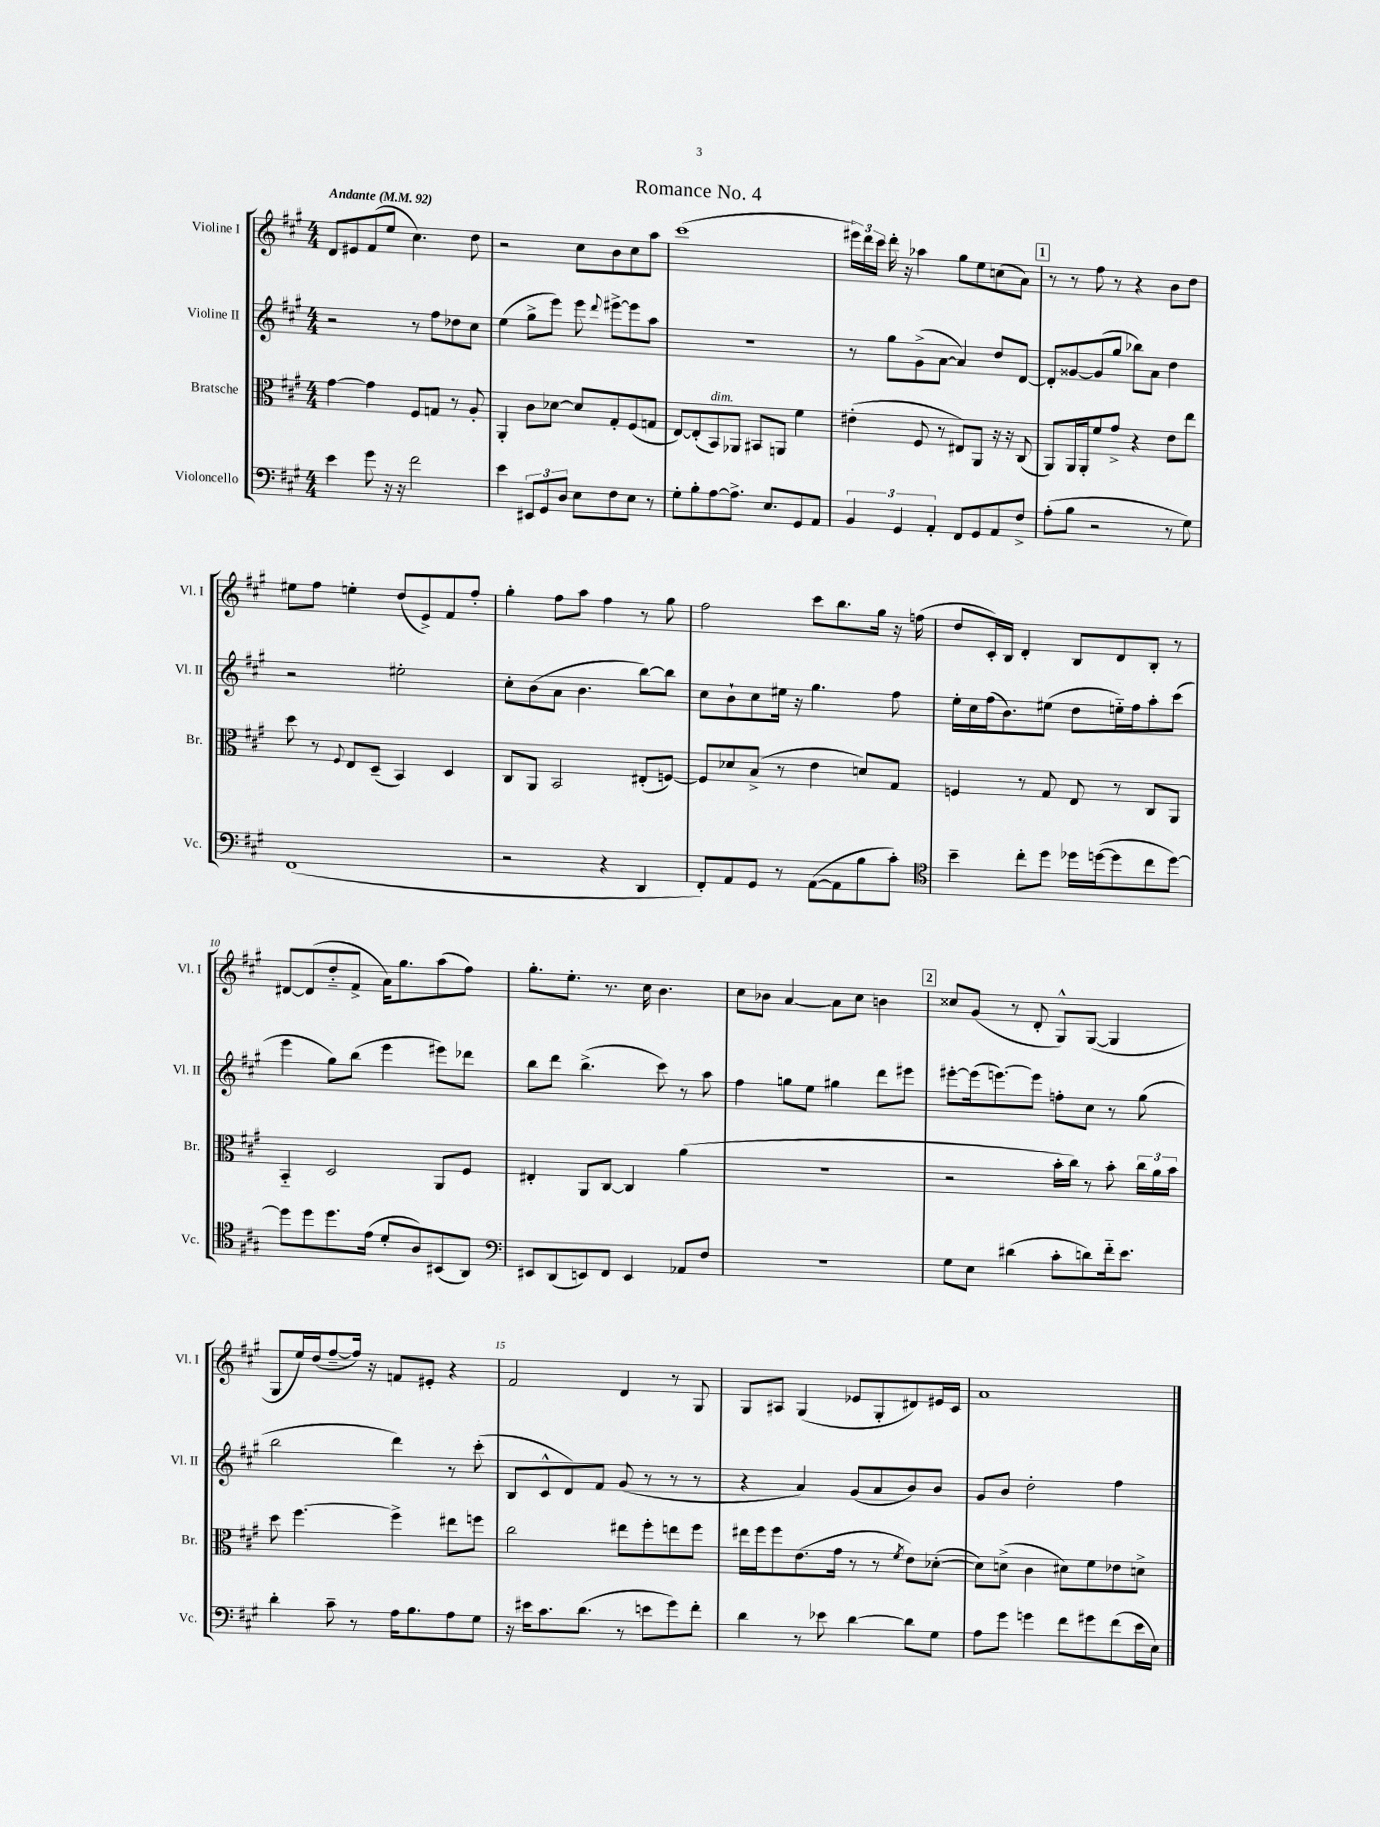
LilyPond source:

\header { title = "Romance No. 4" }
<<
\new StaffGroup <<
\new Staff = "s0" \with { instrumentName = "Violine I" shortInstrumentName = "Vl. I" } {
    \clef treble \key a \major \numericTimeSignature \time 4/4 \tempo "Andante" 4 = 92
    \autoBeamOff d'8[ eis'8 fis'8( e''8] cis''4.) d''8 |
    r2 cis''8[ b'8 cis''8 a''8] |
    cis'''1( |
    \tuplet 3/2 { eis'''16[) d'''16 cis'''16] } d'''16-. r16 aes''4 gis''8[ e''8 c''8( a'8]) |
    \mark \markup { \box "1" } r8 r8 fis''8 r8 r4 b'8[ d''8] |
    eis''8[ fis''8] e''4-. d''8[( e'8->) fis'8 fis''8]-. |
    gis''4-. fis''8[ a''8] fis''4 r8 gis''8 |
    fis''2 cis'''8[ b''8. gis''16] r16 f''16( |
    d''8[ cis'16-.) b16] d'4-. b8[ d'8 b8]-. r8 |
    dis'8[~ dis'8( d''8-_ fis'8]-> a'16[) gis''8. a''8( fis''8]) |
    gis''8.[-. e''8.]-. r8. cis''16 b'4. |
    cis''8[ bes'8] a'4~ a'8[ cis''8] b'4 |
    \mark \markup { \box "2" } cisis''8[ gis'8]( r8 d'8-. gis8[-^) gis8]~( gis4 |
    gis8[ e''16) d''16( fis''8~-- fis''16]) r16 f'8[ eis'8]-. r4 |
    fis'2 d'4 r8 gis8 |
    gis8[ ais8] gis4( ees'8[ gis8-. dis'8) eis'16 cis'16] |
    a'1 \bar "|." |
}
\new Staff = "s1" \with { instrumentName = "Violine II" shortInstrumentName = "Vl. II" } {
    \clef treble \key a \major \numericTimeSignature \time 4/4
    \autoBeamOff r2 r8 fis''8[ des''8 cis''8] |
    e''4( gis''8[-> e'''8]) e'''8 \appoggiatura { d'''8 } eis'''8[~-> eis'''8 a''8] |
    R1 |
    r8 gis''8[ gis'8->( a'8]~ a'4) d''8[ d'8]~ |
    \mark \markup { \box "1" } d'8[-. gisis'8~ gisis'8( gis''8] bes''8[) a'8] d''4 |
    r2 eis''2-. |
    cis''8[-. b'8( a'8] b'4. b''8[~) b''8] |
    cis''8[ b'8-! cis''8 eis''16] r16 gis''4. fis''8 |
    e''16[-. cis''16 fis''16( b'8.) eis''8]( d''8[ e''16-_) fis''16 a''8-. cis'''8]( |
    e'''4 gis''8[) b''8]( e'''4 eis'''8[) des'''8] |
    b''8[ d'''8] b''4.->( cis'''8) r8 a''8 |
    fis''4 g''8[ e''8] gis''4 d'''8[ eis'''8] |
    \mark \markup { \box "2" } eis'''8[~-. eis'''16( e'''8.~) e'''8] f''8[-. cis''8] r8 gis''8( |
    b''2 d'''4) r8 cis'''8-.( |
    b8[ cis'8-^ d'8) fis'8] gis'8( r8 r8 r8 |
    r4 a'4) gis'8[( a'8 b'8) b'8] |
    gis'8[ b'8] d''2-. fis''4 \bar "|." |
}
\new Staff = "s2" \with { instrumentName = "Bratsche" shortInstrumentName = "Br." } {
    \clef alto \key a \major \numericTimeSignature \time 4/4
    \autoBeamOff gis'4~ gis'4 fis8[ g8] r8 a8-. |
    a,4-. cis'8[ des'8]~ des'8[ gis8-. fis8( g8] |
    e8[~) e8-.( b,8^\markup { \italic "dim." }) aes,8] bis,8[ a,8] fis'4 |
    eis'4-.( fis8 r8 eis8[) a,8] r16 r16 cis8( |
    \mark \markup { \box "1" } a,8[) a,16 a,16-. fis'8 gis'8]-> r4 e'8[ e''8] |
    d''8 r8 \appoggiatura { fis8 } e8[ d8]--( b,4) d4 |
    cis8[ a,8] b,2 eis8[-.( f8]~) |
    f8[ des'8 b8]->( r8 e'4 d'8[) gis8] |
    f4 r8 gis8 e8 r8 cis8[ a,8] |
    b,4-_ d2 a,8[ fis8] |
    eis4-. a,8[ cis8]~ cis4 a'4( |
    R1 |
    \mark \markup { \box "2" } r2 b'16[-. cis''16]) r8 b'8-. \tuplet 3/2 { cis''16[ a'16 b'16] } |
    d''8 fis''4.~ fis''4-> eis''8[ f''8] |
    cis''2 eis''8[ fis''8-. e''8 fis''8] |
    eis''16[ fis''16 fis''8 e'8.( gis'16] r8 r8 \acciaccatura { fis'8 } e'8[) des'8]~-.( |
    des'8[) d'8]->( cis'4 dis'8[) fis'8 ees'8 d'8]-> \bar "|." |
}
\new Staff = "s3" \with { instrumentName = "Violoncello" shortInstrumentName = "Vc." } {
    \clef bass \key a \major \numericTimeSignature \time 4/4
    \autoBeamOff e'4 gis'8 r16 r16 fis'2 |
    e'4 \tuplet 3/2 { eis,8[ gis,8 d8] } e8[ fis8 e8] r8 |
    gis8[-. b8-. a8~ a8.]-> e8.[ gis,8 a,8] |
    \tuplet 3/2 { b,4 gis,4 a,4-. } fis,8[ gis,8 a,8 fis8]-> |
    \mark \markup { \box "1" } a8[-.( b8] r2 r8 gis8) |
    fis,1( |
    r2 r4 d,4 |
    fis,8[-.) a,8 gis,8] r8 a,8[~( a,8 b8 cis'8]-.) |
    \clef tenor b'4-- cis''8[-. d''8] des''16[ d''16~( d''8 cis''8 d''8]~) |
    d''8[ d''8 d''8. e'16]( d'8[-. a8) bis,8( a,8]) |
    \clef bass eis,8[ d,8( e,8) fis,8] e,4 aes,8[ fis8] |
    R1 |
    \mark \markup { \box "2" } gis8[ e8] dis'4( cis'8[-. d'8) fis'16-_ e'8.] |
    d'4-. cis'8-- r8 a16[ b8. a8 gis8] |
    r16 eis'16[ cis'8. d'8.]( r8 e'8[ gis'8) fis'8]-. |
    d'4 r8 ees'8 d'4~ d'8[ gis8] |
    a8[ gis'8] g'4 fis'8[ gis'8 fis'8( e'16 e16]) \bar "|." |
}
>>
>>
\layout { \context { \Score \override BarNumber.break-visibility = ##(#f #t #t) barNumberVisibility = #(every-nth-bar-number-visible 5) } }
